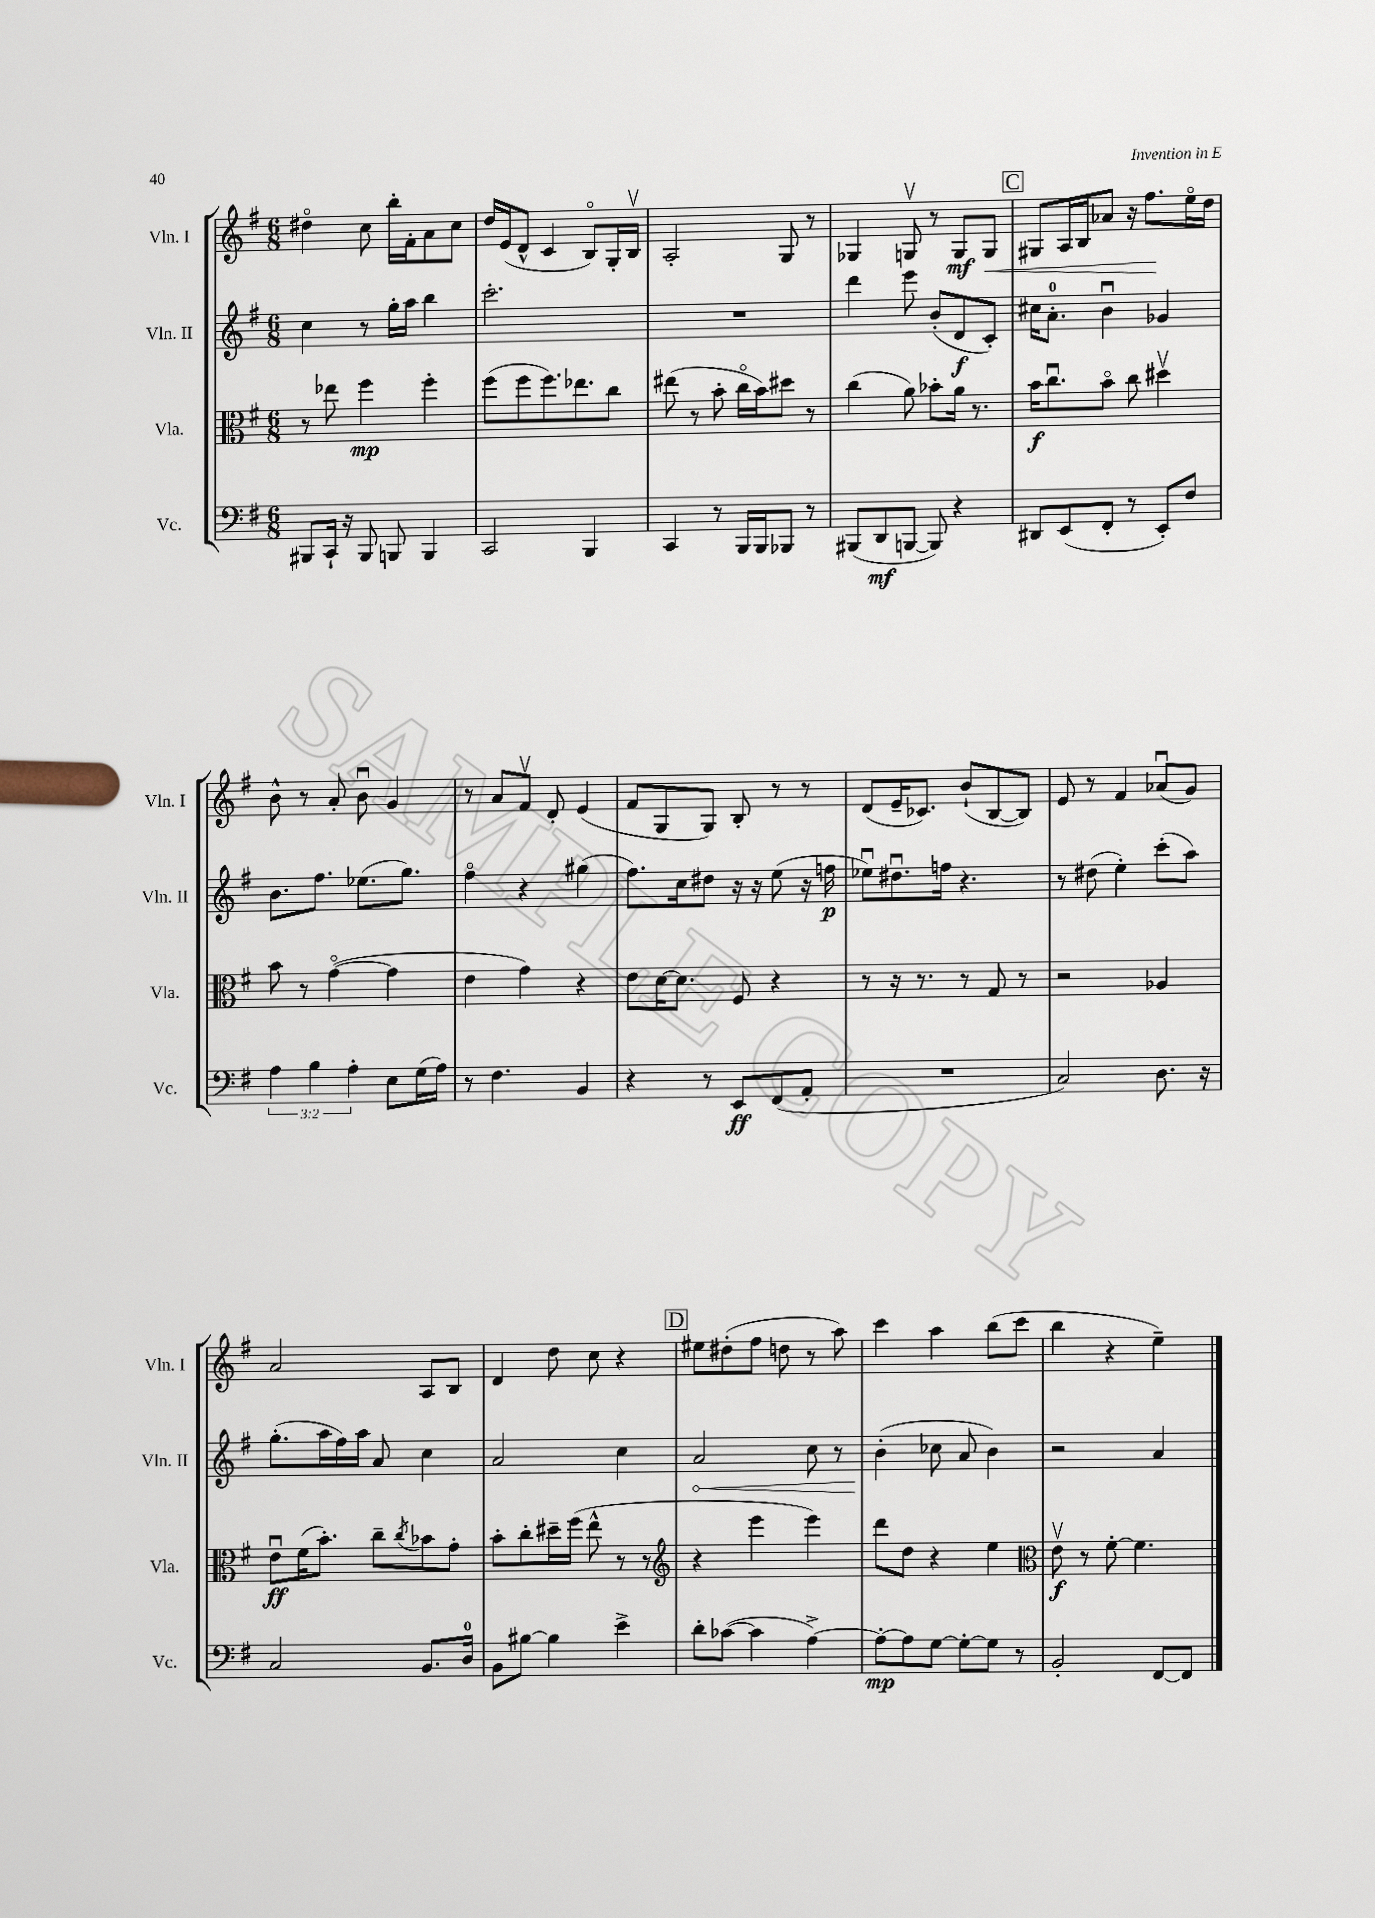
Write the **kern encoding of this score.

**kern	**dynam	**kern	**dynam	**kern	**dynam	**kern	**dynam
*part4	*part4	*part3	*part3	*part2	*part2	*part1	*part1
*staff4	*staff4	*staff3	*staff3	*staff2	*staff2	*staff1	*staff1
*I"Vc.	*	*I"Vla.	*	*I"Vln. II	*	*I"Vln. I	*
*I'Vc.	*	*I'Vla.	*	*I'Vln. II	*	*I'Vln. I	*
*clefF4	*	*clefC3	*	*clefG2	*	*clefG2	*
*k[f#]	*	*k[f#]	*	*k[f#]	*	*k[f#]	*
*M6/8	*	*M6/8	*	*M6/8	*	*M6/8	*
=17	=17	=17	=17	=17	=17	=17	=17
8BBB#X/L	.	8r	.	4cc\	.	4dd#X\	.
16CC`/Jk	.	8ee-X\	.	.	.	.	.
16r	.	.	.	.	.	.	.
8BBB#/	.	4ff#\	mp	8r	.	8cc\	.
8BBBn/	.	.	.	16gg'\LL	.	16bb'\LL	.
.	.	.	.	16aa\JJ	.	16f#'\J	.
4BBB/	.	4ff#'\	.	4bb\	.	8a\	.
.	.	.	.	.	.	8cc\J	.
=18	=18	=18	=18	=18	=18	=18	=18
2CC/	.	(8ff#\L	.	2.ccc'\	.	16dd/LL	.
.	.	.	.	.	.	(16e/J	.
.	.	8ff#\	.	.	.	8d^^/J	.
.	.	8.ff#\)	.	.	.	4c/	.
.	.	8.ee-X\	.	.	.	.	.
4BBB/	.	.	.	.	.	8B/L)	.
.	.	8cc\J	.	.	.	16G'/L	.
.	.	.	.	.	.	16Bv/JJ	.
=19	=19	=19	=19	=19	=19	=19	=19
4CC/	.	(8ee#X\	.	2.r	.	2A'/	.
.	.	8r	.	.	.	.	.
8r	.	8b'\	.	.	.	.	.
16BBB/LL	.	16cc\LL	.	.	.	.	.
16BBB/J	.	16b\J)	.	.	.	.	.
8BBB-X/J	.	8dd#X\J	.	.	.	8G/	.
8r	.	8r	.	.	.	8r	.
=20	=20	=20	=20	=20	=20	=20	=20
(8BBB#X/L	.	(4cc\	.	4ddd\	.	4G-X/	.
8DD/	mf	.	.	.	.	.	.
[8BBBn/J	.	8a\)	.	8eee\	.	8Gnv/	.
8BBB/])	.	8b-X'\L	.	(8b'/L	.	8r	.
4r	.	16a\Jk	.	8d/	f	8G/L	mf
.	.	8.r	.	.	.	.	.
!	!	!	!	!	!	!	!LO:HP:b
.	.	.	.	8c'/J)	.	8G/J	<
!!LO:REH:place=s1:t=C
=21	=21	=21	=21	=21	=21	=21	=21
8DD#X/L	.	16b\KL	f	16cc#X\KL	.	8G#X/L	.
.	.	8.ccu\	.	8.a'\J	.	.	.
(8EE/	.	.	.	.	.	16A/L	.
.	.	.	.	.	.	16B/J	.
8FF#'/J	.	8b\J	.	4bu\	.	8a-X/J	.
8r	.	8cc\	.	.	.	16r	.
.	.	.	.	.	.	8.ff#\L	.
8EE'/L)	.	4dd#Xv\	.	4g-X/	.	.	.
8F#/J	.	.	.	.	.	16ee\L	[
.	.	.	.	.	.	16dd\JJ	.
!!LO:LB:g=z
=22	=22	=22	=22	=22	=22	=22	=22
6A\	.	8b\	.	8.b\L	.	8b^^\	.
.	.	8r	.	.	.	8r	.
6B\	.	.	.	.	.	.	.
.	.	.	.	8.ff#\J	.	.	.
.	.	([4g\	.	.	.	8a'/	.
6A'\	.	.	.	.	.	.	.
.	.	.	.	(8.ee-X\L	.	8bu\	.
8E\L	.	4g\]	.	.	.	4g/	.
.	.	.	.	8.gg\J)	.	.	.
(16G\L	.	.	.	.	.	.	.
16A\JJ)	.	.	.	.	.	.	.
=23	=23	=23	=23	=23	=23	=23	=23
8r	.	4e\	.	4ff#\	.	8r	.
4.F#\	.	.	.	.	.	8a/L	.
.	.	4g\)	.	4r	.	8f#v/J	.
.	.	.	.	.	.	8d'/	.
4BB/	.	4r	.	(4gg#X\	.	(4e/	.
=24	=24	=24	=24	=24	=24	=24	=24
4r	.	8e\L	.	8.ff#\L)	.	8f#/L	.
.	.	[16d\K	.	.	.	8G/	.
.	.	8.d\J]	.	16cc\k	.	.	.
8r	.	.	.	8dd#X\J	.	8G/J)	.
8EE/L	ff	8F#/	.	16r	.	8B'/	.
.	.	.	.	16r	.	.	.
(8FF#/	.	4r	.	(8ee\	.	8r	.
8AA'/J	.	.	.	16r	.	8r	.
.	.	.	.	16ffn\	p	.	.
=25	=25	=25	=25	=25	=25	=25	=25
2.r	.	8r	.	8ee-Xu\L)	.	(8d/L	.
.	.	16r	.	8.dd#Xu\	.	16e~/K	.
.	.	8.r	.	.	.	8.c-X/J)	.
.	.	.	.	16ffn\Jk	.	.	.
.	.	8r	.	4.r	.	(8b`/L	.
.	.	8G/	.	.	.	[8B/	.
.	.	8r	.	.	.	8B/J])	.
=26	=26	=26	=26	=26	=26	=26	=26
2C/)	.	2r	.	8r	.	8e/	.
.	.	.	.	(8dd#X\	.	8r	.
.	.	.	.	4ee'\)	.	4f#/	.
8.D\	.	4A-X/	.	(8ccc'\L	.	(8a-Xu/L	.
.	.	.	.	8aa\J)	.	8g/J)	.
16r	.	.	.	.	.	.	.
!!LO:LB:g=z
=27	=27	=27	=27	=27	=27	=27	=27
2C/	.	8eu\L	ff	(8.gg'\L	.	2a/	.
.	.	(16f#\K	.	.	.	.	.
.	.	8.b'\J)	.	16aa\L	.	.	.
.	.	.	.	16ff#\)	.	.	.
.	.	.	.	16aa\JJ	.	.	.
.	.	8cc~\L	.	8a/	.	.	.
.	.	8qcc/	.	.	.	.	.
8.BB/L	.	8b-X\	.	4cc\	.	8A/L	.
.	.	8g'\J	.	.	.	8B/J	.
16D/Jk	.	.	.	.	.	.	.
=28	=28	=28	=28	=28	=28	=28	=28
8BB\L	.	8b'\L	.	2a/	.	4d/	.
[8B#X\J	.	8cc'\	.	.	.	.	.
4B#\]	.	16dd#X~\L	.	.	.	8dd\	.
.	.	(16ff#\JJ	.	.	.	.	.
.	.	8ee^^\	.	.	.	8cc\	.
4e^\	.	8r	.	4cc\	.	4r	.
.	.	8r	.	.	.	.	.
!!LO:REH:place=s1:t=D
=29	=29	=29	=29	=29	=29	=29	=29
*	*	*clefG2	*	*	*	*	*
!	!	!	!	!	!LO:HP:b	!	!
8d'\L	.	4r	.	2a/	<	8ee#X\L	.
([8c-X\J	.	.	.	.	.	(8dd#X'\	.
4c-\]	.	4eee\	.	.	.	8ff#\J	.
.	.	.	.	.	.	8ddn\	.
[4A^\)	.	4eee\)	.	8cc\	.	8r	.
.	.	.	.	8r	.	8aa\)	.
=30	=30	=30	=30	=30	=30	=30	=30
8A'\L_	mp	8ddd\L	.	(4b'\	.	4ccc\	.
8A\]	.	8dd\J	.	.	.	.	.
[8G\J	.	4r	.	8cc-X\	[	4aa\	.
8G'\L_	.	.	.	8a/	.	.	.
8G\J]	.	4ee\	.	4b\)	.	(8bb\L	.
8r	.	.	.	.	.	8ccc\J	.
=31	=31	=31	=31	=31	=31	=31	=31
*	*	*clefC3	*	*	*	*	*
2BB'/	.	8ev\	f	2r	.	4bb\	.
.	.	8r	.	.	.	.	.
.	.	[8f#'\	.	.	.	4r	.
.	.	4.f#\]	.	.	.	.	.
[8FF#/L	.	.	.	4a/	.	4ee~\)	.
8FF#/J]	.	.	.	.	.	.	.
==	==	==	==	==	==	==	==
*-	*-	*-	*-	*-	*-	*-	*-
